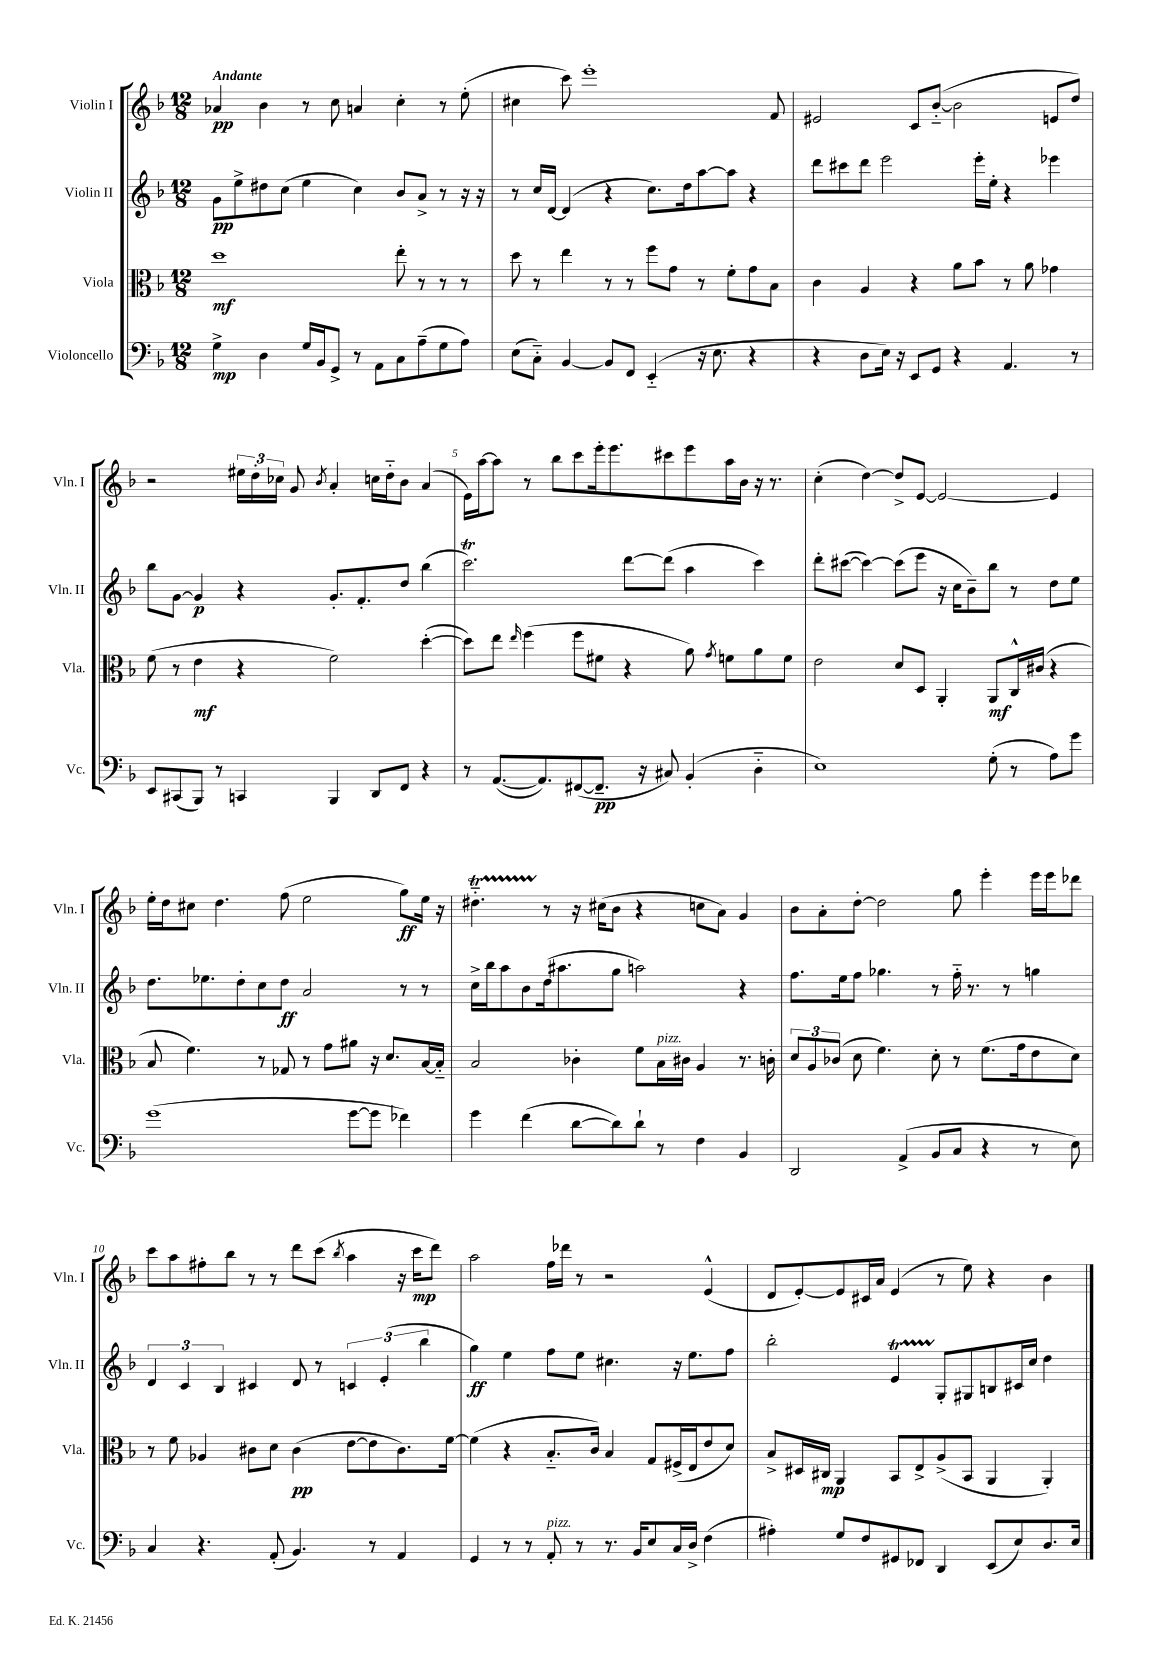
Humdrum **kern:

**kern	**kern	**kern	**kern
*staff4	*staff3	*staff2	*staff1
*clefF4	*clefC3	*clefG2	*clefG2
*k[b-]	*k[b-]	*k[b-]	*k[b-]
*M12/8	*M12/8	*M12/8	*M12/8
4G^\	1dd	8g\L	4a-/
.	.	8ee^\	.
4D\	.	8dd#\	4b-\
.	.	(8cc\J	.
16G/LL	.	4ee\	8r
16BB-/J	.	.	.
8GG^/J	.	.	8cc\
8r	.	4cc\)	4a/
8AA\L	.	.	.
8C\	8ee'\	8b-/L	4cc'\
(8A~\	8r	8a^/J	.
8G\	8r	8r	8r
8A\J)	8r	16r	(8ee'\
.	.	16r	.
=	=	=	=
(8E\L	8dd\	8r	4cc#\
8C'~\J)	8r	16cc/LL	.
.	.	[16d/JJ	.
[4BB-/	4ee\	(4d/]	8ccc\)
.	.	.	1eee'
8BB-/]L	8r	4r	.
8FF/J	8r	.	.
(4EE'~/	8ff\L	8.cc\L)	.
.	8g\J	.	.
.	.	16dd\k	.
16r	8r	[8aa\	.
8.E\	.	.	.
.	8f'\L	8aa\]J	.
4r	8g\	4r	.
.	8B-\J	.	8f/
=	=	=	=
4r	4c\	8ddd\L	2e#/
.	.	8ccc#\	.
8D\L	4A/	8ddd\J	.
16E\Jk)	.	2eee\	.
16r	.	.	.
8EE/L	4r	.	8c/L
8GG/J	.	.	([8b-'~/J
4r	8a\L	.	2b-\]
.	8b-\J	16eee'\LL	.
.	.	16ee'\JJ	.
4.AA/	8r	4r	.
.	8a\	.	.
.	4g-\	4eee-\	8e/L
8r	.	.	8dd/J)
=	=	=	=
8EE/L	(8f\	8bb-\L	2r
(8CC#/	8r	[8g\J	.
8BBB-/J)	4e\	4g/]	.
8r	.	.	.
4CC/	4r	4r	24ee#\LL
.	.	.	24dd'\
.	.	.	24cc-\JJ
.	.	.	8g/
.	.	.	8qb-/
4BBB-/	2f\)	8.g'/L	4a'/
.	.	8.f'/	.
8DD/L	.	.	16cc\LL
.	.	.	16dd'~\J
8FF/J	.	8dd/J	8b-\J
4r	([4dd'\	(4bb-\	(4a/
=	=	=	=
8r	8dd\]L)	2.ccc\)	16e\LL)
.	.	.	[16aa\J
([8.AA/L	8ee\J	.	8aa\]J
.	16qqee/	.	.
.	(4ff\	.	8r
8.AA/])	.	.	.
.	.	.	8bb-\L
([8FF#/	8ff\L	.	8ccc\
8.FF#~/]J	8f#\J	.	16eee'\k
.	.	.	8.eee\
.	4r	[8ddd\L	.
16r	.	.	.
8C#/)	.	(8ddd\]J	8ccc#\
(4BB-'/	8a\)	4aa\	8eee\
.	8qg/	.	.
.	8f\L	.	16aa\L
.	.	.	16b-\JJ
4D'~\	8a\	4ccc\)	16r
.	.	.	8.r
.	8f\J	.	.
=	=	=	=
1E)	2e\	8ddd'\L	(4cc'\
.	.	([8ccc#\J	.
.	.	4ccc#\_)	[4dd\)
.	8d/L	(8ccc#\]L	8dd^/]L
.	8D/J	8eee\J	[8e/J
.	4AA'/	16r	2e/_
.	.	16cc\LK	.
.	.	8b-~\)	.
(8G'\	8AA/L	8bb-\J	.
8r	16C^^/L	8r	.
.	(16c#/JJ	.	.
8A\L)	4r	8dd\L	4e/]
8g\J	.	8ee\J	.
=	=	=	=
(1g	8B-/	8.dd\L	16ee'\LL
.	.	.	16dd\J
.	4.f\)	.	8cc#\J
.	.	8.ee-\	.
.	.	.	4.dd\
.	.	8dd'\	.
.	8r	8cc\	.
.	8G-/	8dd\J	(8ff\
.	8r	2a/	2ee\
.	8g\L	.	.
[8g\L	8a#\J	.	.
8g\]J	16r	.	.
.	8.d/L	.	.
4f-\)	.	8r	8gg\L)
.	[16B-/L	8r	16ee\Jk
.	16B-'~/]JJ	.	16r
=	=	=	=
4g\	2B-/	16cc^\LL	4.dd#'~\
.	.	16bb-\J	.
.	.	8aa\	.
(4f\	.	8b-\	.
.	.	(16dd\k	8r
.	.	8.aa#\	.
[8d\L	4c-'\	.	16r
.	.	.	(16cc#\LK
8d\])	.	8gg\J	8b-\J
8d`\J	8f\L	2aa\)	4r
8r	16B-\L	.	.
.	16c#\JJ	.	.
4F\	4A/	.	8cc\L
.	.	.	8a\J)
4BB-/	8.r	4r	4g/
.	16c'\	.	.
=	=	=	=
2DD/	12d/L	8.ff\L	8b-\L
.	12A/	.	.
.	.	.	8a'\
.	(12c-/J	.	.
.	.	16ee\k	.
.	8d\	8ff\J	[8dd'\J
.	4.f\)	4.gg-\	2dd\]
(4AA^/	.	.	.
8BB-/L	8d'\	8r	.
8C/J	8r	16ff'~\	8gg\
.	.	8.r	.
4r	(8.f\L	.	4eee'\
.	.	8r	.
.	16g\k	.	.
8r	8e\	4gg\	16eee\LL
.	.	.	16eee\J
8E\)	8d\J)	.	8ddd-\J
=	=	=	=
4C/	8r	6d/	8ccc\L
.	8f\	.	8aa\
.	.	6c/	.
4.r	4A-/	.	8ff#'\
.	.	6B-/	.
.	.	.	8bb-\J
.	8c#\L	4c#/	8r
(8AA'/	8d\J	.	8r
4.BB-/)	(4c#\	8d/	8ddd\L
.	.	8r	(8ccc\J
.	.	.	8qbb-/
.	[8e\L	6c/	4aa\
8r	8e\]	.	.
.	.	(6e'/	.
4AA/	8.c#\)	.	16r
.	.	.	16ccc\LK
.	.	6bb-\	.
.	.	.	8ddd\J)
.	[16f\Jk	.	.
=	=	=	=
4GG/	(4f\]	4gg\)	2aa\
8r	4r	4ee\	.
8r	.	.	.
8AA'/	8.B-'~/L	8ff\L	16ff\LL
.	.	.	16ddd-\JJ
8r	.	8ee\J	8r
.	16c/Jk)	.	.
8.r	4B-/	4.cc#\	2r
16BB-/LK	.	.	.
8E/	8G/L	.	.
16C/L	(16F#^/L	16r	.
16D^/JJ	16E/J	8.ee\L	.
(4F\	8e/	.	(4e^^/
.	8d/J)	8ff\J	.
=	=	=	=
4A#'\)	8B-^/L	2bb-'\	8d/L
.	16D#/L	.	[8e'/)
.	16C#/JJ	.	.
8G/L	4AA/	.	8e/]
8F/	.	.	16c#/L
.	.	.	16a/JJ
8GG#/	8BB-/L	4e/	(4e/
8FF-/J	8E^/	.	.
4DD/	(8A^/	8G'/L	8r
.	8BB-/J	8G#/	8ee\)
(8EE/L	4AA/	8B/	4r
8E/)	.	16c#/L	.
.	.	16cc/JJ	.
8.D/	4AA'/)	4dd\	4b-\
16E/Jk	.	.	.
==	==	==	==
*-	*-	*-	*-
